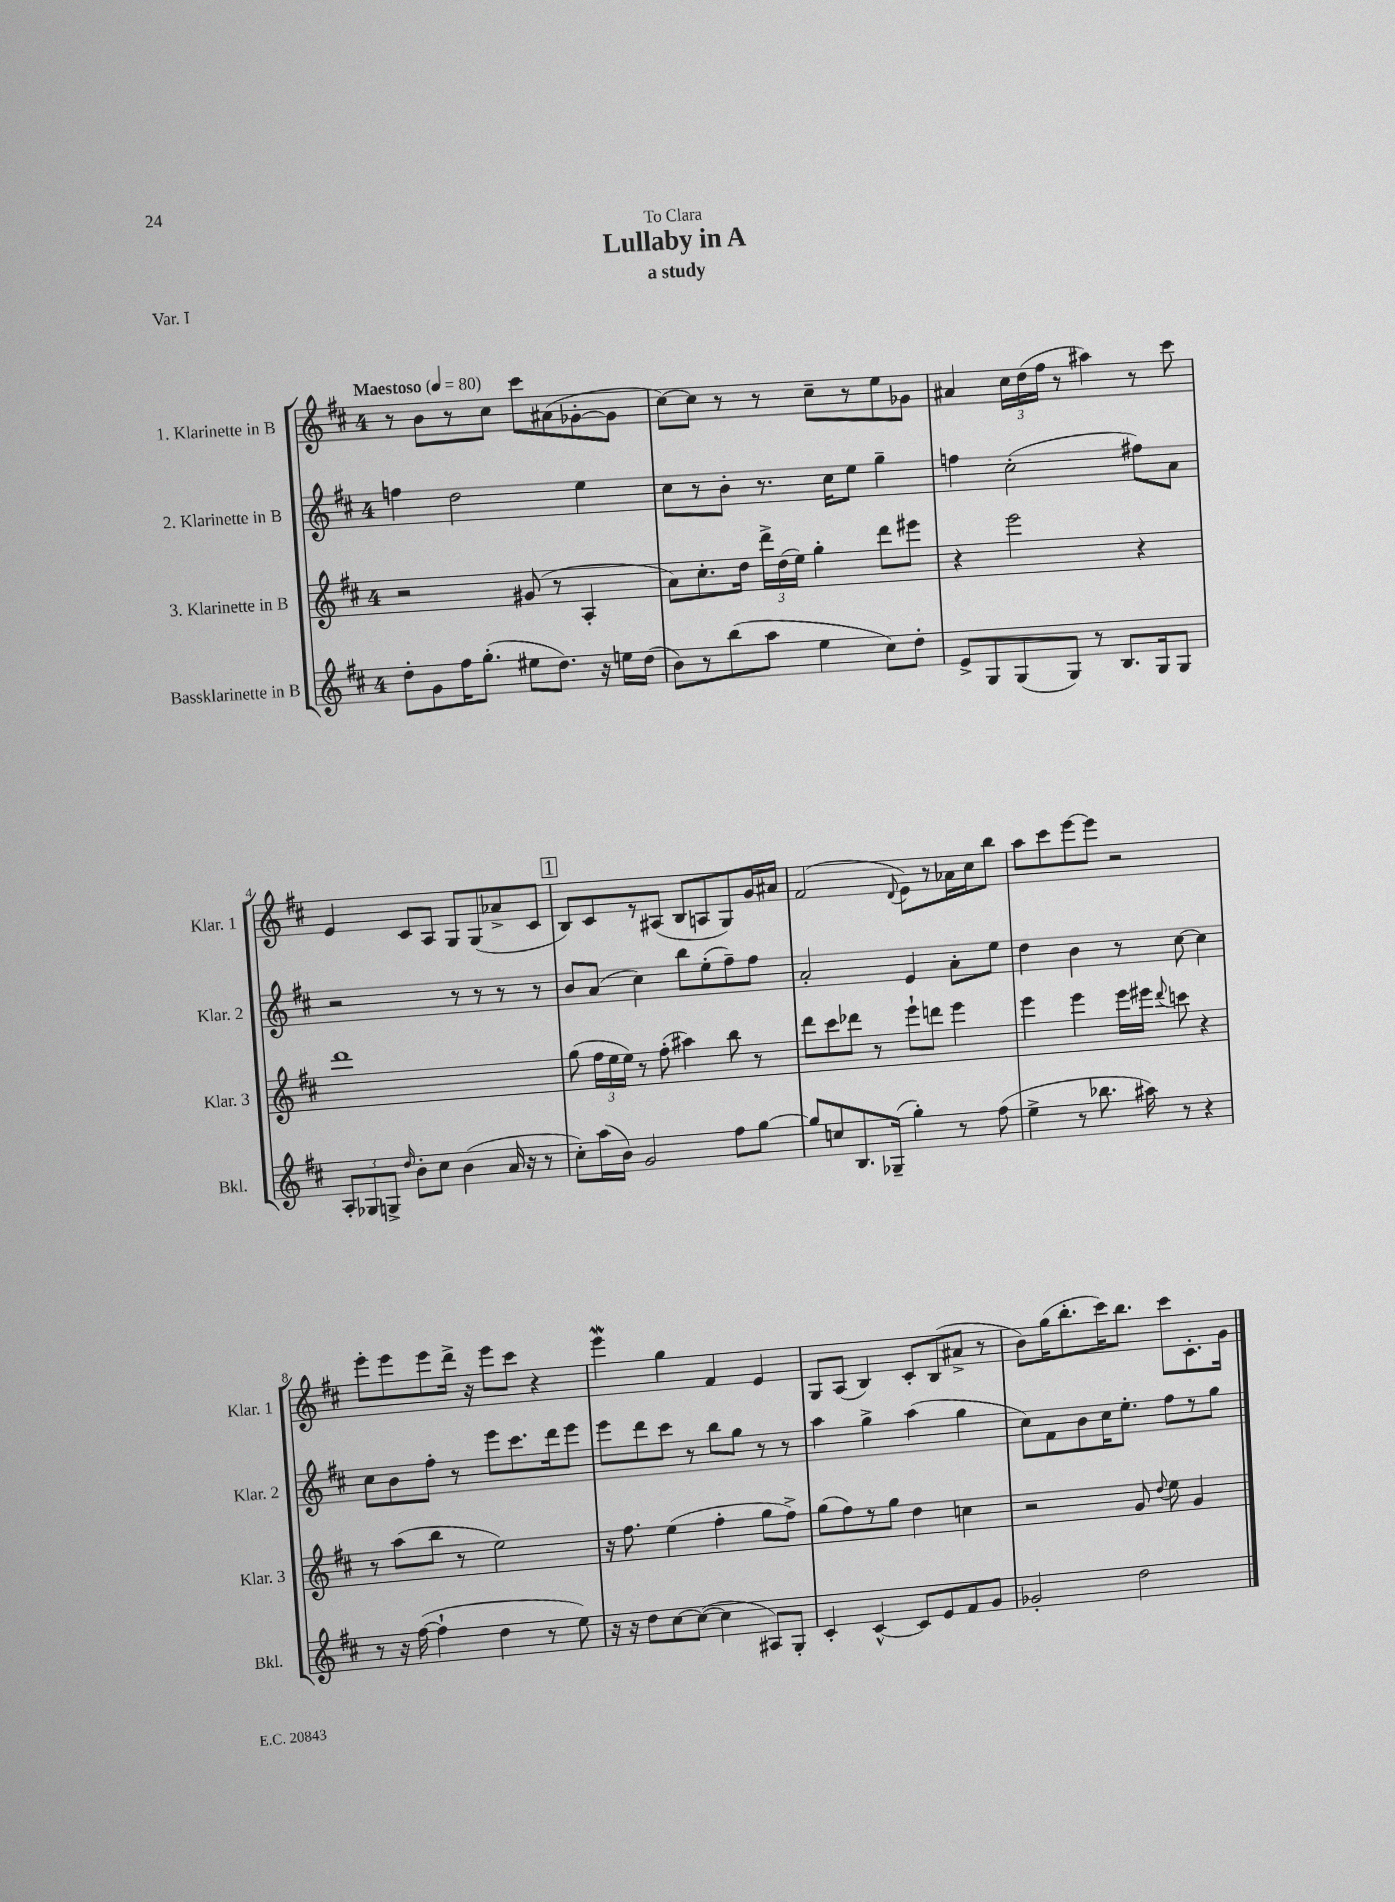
\header { title = "Lullaby in A" subtitle = "a study" dedication = "To Clara" piece = "Var. I" }
<<
\new StaffGroup <<
\new Staff = "s0" \with { instrumentName = "1. Klarinette in B" shortInstrumentName = "Klar. 1" } {
    \clef treble \key d \major \once \override Staff.TimeSignature.style = #'single-digit \time 4/4 \tempo "Maestoso" 4 = 80
    \autoBeamOff r8 b'8[ r8 cis''8] cis'''8[ ais'8( ges'8~-. ges'8] |
    cis''8[~) cis''8] r8 r8 cis''8[-- r8 e''8 ges'8] |
    ais'4 \tuplet 3/2 { cis''16[ d''16( fis''16] } r8 ais''4) r8 cis'''8 |
    e'4 cis'8[ a8] g8[ g8( aes'8-> cis'8] |
    \mark \markup { \box "1" } b8[) cis'8 r8 ais8]( b8[ a8 g8) g'16 ais'16] |
    fis'2( \appoggiatura { d'8 } e'8[) r8 aes'16 cis''16 b''8] |
    a''8[ cis'''8 e'''8~ e'''8] r2 |
    e'''8[-. e'''8 e'''8 d'''16]-> r16 e'''8[ cis'''8] r4 |
    e'''4\mordent g''4 fis'4 e'4 |
    g8[ a8]( b4) cis'8[-. b8( ais'8]-> r8 |
    b'8[) g''16( b''8.-. cis'''16) b''8.] cis'''8[ cis'8.-. g'16] \bar "|." |
}
\new Staff = "s1" \with { instrumentName = "2. Klarinette in B" shortInstrumentName = "Klar. 2" } {
    \clef treble \key d \major \once \override Staff.TimeSignature.style = #'single-digit \time 4/4
    \autoBeamOff f''4 d''2 e''4 |
    cis''8[ r8 b'8]-. r8. cis''16[ e''8] g''4-- |
    f''4 cis''2-.( fis''8[) a'8] |
    r2 r8 r8 r8 r8 |
    \mark \markup { \box "1" } b'8[ a'8]( cis''4) b''8[ e''8-.( fis''8--) fis''8] |
    a'2-. e'4 a'8[-. e''8] |
    d''4 b'4 r8 cis''8~ cis''4 |
    cis''8[ b'8 fis''8]-. r8 e'''8[ cis'''8. d'''16 e'''8] |
    e'''8[ d'''8 cis'''8] r8 b''8[ g''8] r8 r8 |
    a''4 g''4-> a''4( g''4 |
    cis''8[) fis'8 b'8 cis''16 e''8.]-. fis''8[ r8 g''8] \bar "|." |
}
\new Staff = "s2" \with { instrumentName = "3. Klarinette in B" shortInstrumentName = "Klar. 3" } {
    \clef treble \key d \major \once \override Staff.TimeSignature.style = #'single-digit \time 4/4
    \autoBeamOff r2 gis'8( r8 a4-. |
    a'8[) cis''8.-. d''16] \tuplet 3/2 { d'''16[-> d''16( e''16]) } g''4-. d'''8[ eis'''8] |
    r4 e'''2 r4 |
    d'''1 |
    \mark \markup { \box "1" } g''8( \tuplet 3/2 { fis''16[ e''16 e''16]) } r8 fis''8-.( ais''4) b''8 r8 |
    d'''8[ cis'''8 des'''8] r8 e'''8[-! d'''8] e'''4 |
    e'''4 e'''4 e'''16[ eis'''16] \appoggiatura { d'''8 } c'''8 r4 |
    r8 a''8[( b''8] r8 e''2) |
    r16 fis''8. e''4( fis''4-. g''8[ fis''8]->) |
    g''8[( fis''8) r8 g''8] d''4 c''4 |
    r2 g'8 \appoggiatura { d''8 } e''8 g'4 \bar "|." |
}
\new Staff = "s3" \with { instrumentName = "Bassklarinette in B" shortInstrumentName = "Bkl." } {
    \clef treble \key d \major \once \override Staff.TimeSignature.style = #'single-digit \time 4/4
    \autoBeamOff d''8[-. g'8 fis''16 g''8.]-.( eis''8[ d''8.]) r16 e''16[ d''16]( |
    b'8[) r8 b''8( a''8] e''4 cis''8[) d''8]-. |
    e'8[-> g8 g8( g8]) r8 b8.[ g16 g8] |
    \tuplet 3/2 { a8[-. ges8 g8]-> } \grace { d''16 } b'8[-. cis''8] b'4( a'16 r16 r8 |
    \mark \markup { \box "1" } cis''8[-.) a''16( b'16]) g'2 fis''8[ g''8]~ |
    g''8[ c''8 b8. ges16]--( g''4-.) r8 fis''8( |
    e''4-> r8 bes''8. ais''16) r8 r4 |
    r8 r16 fis''16~( fis''4-! d''4 r8 e''8) |
    r16 r16 d''8[ cis''8~ cis''8]~( cis''4 ais8[) g8]-. |
    cis'4-. cis'4~-^ cis'8[ e'8 fis'8 g'8] |
    ges'2-. d''2 \bar "|." |
}
>>
>>
